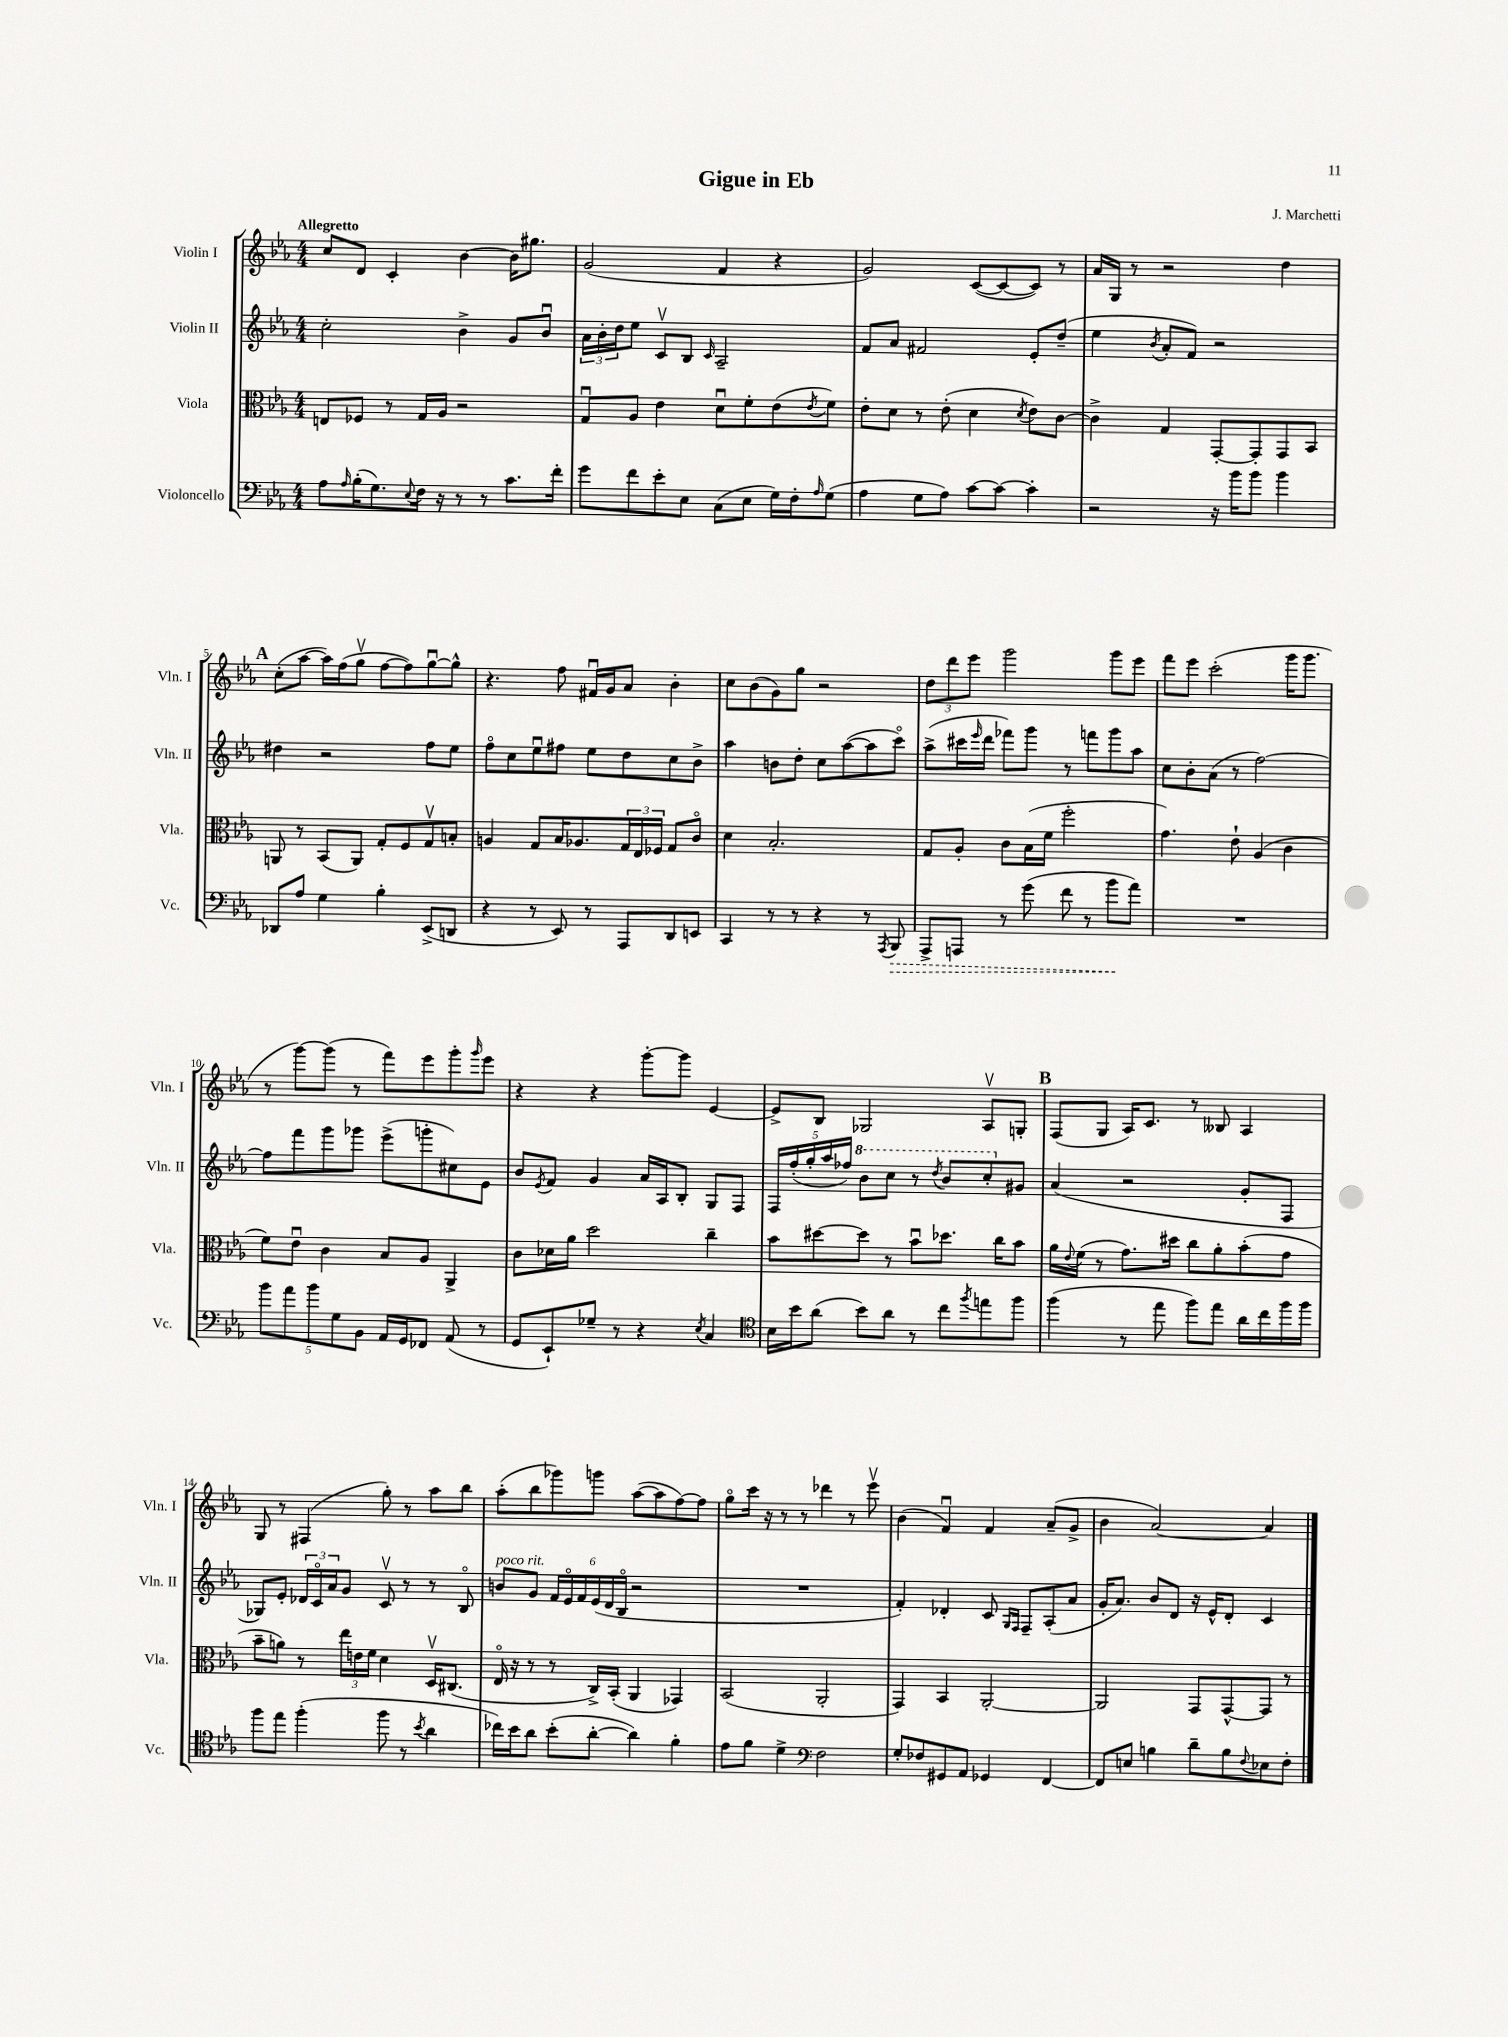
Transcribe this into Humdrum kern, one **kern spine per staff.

**kern	**dynam	**kern	**kern	**kern
*part4	*part4	*part3	*part2	*part1
*staff4	*staff4	*staff3	*staff2	*staff1
*I"Violoncello	*	*I"Viola	*I"Violin II	*I"Violin I
*I'Vc.	*	*I'Vla.	*I'Vln. II	*I'Vln. I
*clefF4	*	*clefC3	*clefG2	*clefG2
*k[b-e-a-]	*	*k[b-e-a-]	*k[b-e-a-]	*k[b-e-a-]
*M4/4	*	*M4/4	*M4/4	*M4/4
=1	=1	=1	=1	=1
!	!	!	!	!LO:TX:a:B:t=Allegretto
8A-\L	.	8En/L	2cc'\	8cc/L
16qqA-/	.	.	.	.
(16B-'\K	.	8F-X/J	.	8d/J
8.G\)	.	.	.	.
.	.	8r	.	4c'/
8qqE-/	.	.	.	.
16F\Jk	.	16G/LL	.	.
16r	.	16A-/JJ	.	.
8r	.	2r	4b-^\	[4b-\
8r	.	.	.	.
8.c\L	.	.	8g/L	16b-\KL]
.	.	.	.	8.gg#X\J
.	.	.	8b-u/J	.
16f'\Jk	.	.	.	.
=2	=2	=2	=2	=2
8g\L	.	8Gu/L	24a-\LL	(2g/
.	.	.	24b-'\	.
.	.	.	24dd\J	.
8f\	.	8A-/J	8ee-\J	.
8e-'\	.	4e-\	8cv/L	.
8E-\J	.	.	8B-/J	.
.	.	.	16qqc/	.
(8C\L	.	8du\L	2A-~/	4f/
8E-\J	.	8f'\	.	.
16G\LL)	.	(8e-\	.	4r
16F'\J	.	.	.	.
16qqA-/	.	8qe-/	.	.
(8G\J	.	8f\J)	.	.
=3	=3	=3	=3	=3
4A-\	.	8e-'\L	8f/L	2g/)
.	.	8d\J	8a-/J	.
8G\L	.	8r	2f#X/	.
8A-\J)	.	(8e-'\	.	.
[8c\L	.	4d\	.	([8c/L
8c\J_	.	.	.	8c/_
.	.	8qd/	.	.
4c'\]	.	8e-\L)	8e-'/L	8c/J])
.	.	[8c\J	(8dd~/J	8r
=4	=4	=4	=4	=4
2r	.	4c^\]	4ee-\	16a-/LL
.	.	.	.	16G/JJ
.	.	.	.	8r
.	.	.	8qb-/	.
.	.	4G/	8a-'/L	2r
.	.	.	8f/J)	.
16r	.	[8GG'/L	2r	.
16b-\KL	.	.	.	.
8b-\J	.	8GG'/]	.	.
4b-\	.	8GG/	.	4dd\
.	.	8BB-/J	.	.
!!LO:LB:g=z
!!LO:REH:place=s1:t=A
=5	=5	=5	=5	=5
8DD-X/L	.	8AAn/	4dd#X\	(8cc'\L
8A-/J	.	8r	.	[8aa-\J
4G\	.	(8BB-/L	2r	16aa-\LL])
.	.	.	.	(16ff\J
.	.	8AA/J)	.	8ggv\J
4B-'\	.	8G'/L	.	[8ff\L
.	.	8F/	.	8ff\])
(8EE-^/L	.	8Gv/	8ff\L	[8ggu\
8DDn/J	.	8Bn'/J	8ee-\J	8gg^^\J]
=6	=6	=6	=6	=6
4r	.	4An/	8ff\L	4.r
.	.	.	8cc\	.
8r	.	8G/L	8ee-u\	.
8EE-/)	.	16B-/K	8ff#X\J	8ff\
.	.	8.A-X/	.	.
8r	.	.	8ee-\L	16f#Xu/LL
.	.	.	.	16g/J
8AAA-/L	.	24G/L	8dd\	8a-/J
.	.	24E-/	.	.
.	.	24F-X/JJ	.	.
8DD/	.	8G/L	8cc\	4b-'\
8EEn/J	.	8c/J	8b-^\J	.
=7	=7	=7	=7	=7
4CC/	.	4d\	4aa-\	8cc\L
.	.	.	.	(8b-\
8r	.	2.B-'/	8bn\L	8g\)
8r	.	.	8dd'\J	8gg\J
4r	.	.	8cc\L	2r
.	.	.	([8aa-\	.
8r	.	.	8aa-\]	.
8qAAA-/	.	.	.	.
!	!LO:HP:b	!	!	!
8BBB-/	>	.	8ccc\J)	.
=8	=8	=8	=8	=8
8AAA-^/L	.	8G/L	(8aa-^\L	12dd\L
.	.	.	.	12ddd\
8AAAn/J	.	8A-'/J	16ccc#X\L	.
.	.	.	.	12eee-\J
.	.	.	16qqeee-/	.
.	.	.	16ddd\JJ	.
8r	.	8c\L	8fff-X\L)	2ggg\
(8g\	.	(16B-\L	8ggg\J	.
.	.	16f\JJ	.	.
8f\	.	2ff'\	8r	.
8r	.	.	8fffn\L	.
8b-\L	.	.	8ggg\	8ggg\L
8a-\J)	]	.	8aa-\J	8eee-\J
=9	=9	=9	=9	=9
1r	.	4.g\)	8cc\L	8fff\L
.	.	.	8b-'\	8eee-\J
.	.	.	(8a-\J	(2ccc'\
.	.	8e-`\	8r	.
.	.	(4A-/	[2ff\)	.
.	.	4c\	.	16ggg\KL
.	.	.	.	8.ggg\J
!!LO:LB:g=z
=10	=10	=10	=10	=10
10b-\L	.	8f\L)	8ff\L]	8r
10a-\	.	.	.	.
.	.	8e-u\J	8fff\	[8ggg\L)
10b-\	.	.	.	.
.	.	4c\	8ggg\	(8ggg\J]
10G\	.	.	.	.
.	.	.	8ggg-X\J	8r
10BB-\J	.	.	.	.
16AA-/LL	.	8B-/L	(8eee-^\L	8fff\L)
16GG/J	.	.	.	.
8FF-X/J	.	8A-/J	8gggn'\	8eee-\
(8AA-/	.	4AA-^/	8cc#X\)	8ggg'\
.	.	.	.	16qqggg/
8r	.	.	8e-\J	8eee-\J
=11	=11	=11	=11	=11
8GG/L	.	8c\L	8b-/L	4r
.	.	.	8qe-/	.
8EE-`/)	.	16d-X\L	8f/J	.
.	.	16a-\JJ	.	.
8G-X~/J	.	2dd\	4g/	4r
8r	.	.	.	.
4r	.	.	16a-/LL	[8ggg'\L
.	.	.	16A-/J	.
.	.	.	8B-'/J	8ggg\J]
8qE-/	.	.	.	.
4C/	.	4cc~\	8G/L	[4e-/
.	.	.	8F/J	.
=12	=12	=12	=12	=12
*clefC4	*	*	*	*
16B-\LL	.	8b-\L	20F/LL	8e-^/L]
.	.	.	(20ff'/	.
16b-\J	.	.	.	.
.	.	.	20gg'/	.
(8a-\J	.	[8dd#X\	.	8B-/J
.	.	.	20aa-/	.
.	.	.	20ff-X/JJ)	.
*	*	*	*8va	*
8b-\L)	.	8dd#\J]	8bb-\L	2G-X/
8a-\J	.	8r	8ccc\J	.
8r	.	8b-u\L	8r	.
.	.	.	8qddd/	.
8cc\L	.	8.dd-X\J	8bb-/L	.
8qff/	.	.	.	.
8een\	.	.	8ccc'/	8A-v/L
.	.	16cc\KL	.	.
*	*	*	*X8va	*
8ff\J	.	8b-\J	8g#X/J	8Gn'/J
!!LO:REH:place=s1:t=B
=13	=13	=13	=13	=13
(4ff\	.	16a-\LL	(4a-/	(8F/L
.	.	8qqe-/	.	.
.	.	(16f\JJ	.	.
.	.	8r	.	8G/J
8r	.	8.g\L)	2r	16A-/KL)
.	.	.	.	8.c/J
8ee-\	.	.	.	.
.	.	16dd#X\Jk	.	.
8ff\L)	.	8cc\L	.	8r
8ee-\J	.	8a-'\	.	8B--X/
16a-\LL	.	(8b-'\	8g'/L	4A-/
16cc\	.	.	.	.
16ff\	.	8g\J	8F/J	.
16ff\JJ	.	.	.	.
!!LO:LB:g=z
=14	=14	=14	=14	=14
8ff\L	.	8b-~\L	8G-X/L)	8G/
8ee-\J	.	8an\J)	8e-'/J	8r
(4ff'\	.	8r	24d-X/LL	(4F#X/
.	.	.	24c/	.
.	.	.	24a-/J	.
.	.	24ee-\LL	8g/J	.
.	.	24en\	.	.
.	.	24f\JJ	.	.
8ff\	.	4d\	8cv/	8gg'\)
8r	.	.	8r	8r
8qb-/	.	.	.	.
4a-\	.	16Dv/KL	8r	8aa-\L
.	.	(8.C#X/J	.	.
.	.	.	8B-/	8bb-\J
=15	=15	=15	=15	=15
!	!	!	!LO:TX:a:i:t=poco rit.	!
16cc-X\LL)	.	16E-/	8bn/L	(8aa-'\L
16b-\J	.	16r	.	.
8a-\J	.	8r	8g/J	8bb-\
(8b-'\L	.	8r	24f/LL	8ggg-X\)
.	.	.	24e-/	.
.	.	.	24f/	.
[8a-'\J	.	16C^/LL)	(24e-/	8gggn\J
.	.	.	24d/	.
.	.	(16BB-'/JJ	.	.
.	.	.	24B-/JJ	.
4a-\])	.	4AA-/	2r	([8aa-\L
.	.	.	.	8aa-\]
4f'\	.	4GG-X/)	.	[8ff\)
.	.	.	.	8ff\J]
=16	=16	=16	=16	=16
8e-\L	.	(2BB-/	1r	8gg\L
8f\J	.	.	.	16ccc\Jk
.	.	.	.	16r
4d^\	.	.	.	8r
.	.	.	.	8r
*clefF4	*	*	*	*
2F\	.	2AA-'/	.	4ddd-X\
.	.	.	.	8r
.	.	.	.	8eee-v\
=17	=17	=17	=17	=17
8G'/L	.	4GG/)	4f'/)	(4b-\
8F-X/	.	.	.	.
8GG#X/	.	4BB-/	4d-X'/	4fu/)
8AA-/J	.	.	.	.
4GG-X/	.	[2AA-'/	8c/	4f/
.	.	.	16qqG/LL	.
.	.	.	16qqF/JJ	.
.	.	.	8F~/L	.
[4FF/	.	.	(8A-'/	(8a-~/L
.	.	.	8a-/J	8g^/J
=18	=18	=18	=18	=18
8FF/L]	.	2AA-/]	16g'/KL	4b-\
.	.	.	8.a-/J)	.
8En/J	.	.	.	.
4Bn\	.	.	8b-/L	[2a-/)
.	.	.	8d/J	.
8d~\L	.	8GG/L	16r	.
.	.	.	16e-^^/KL	.
8B\	.	[8GG^^/	8d'/J	.
8qqF/	.	.	.	.
8E-X\	.	8GG/J]	4c/	4a-/]
8F'\J	.	8r	.	.
==	==	==	==	==
*-	*-	*-	*-	*-
